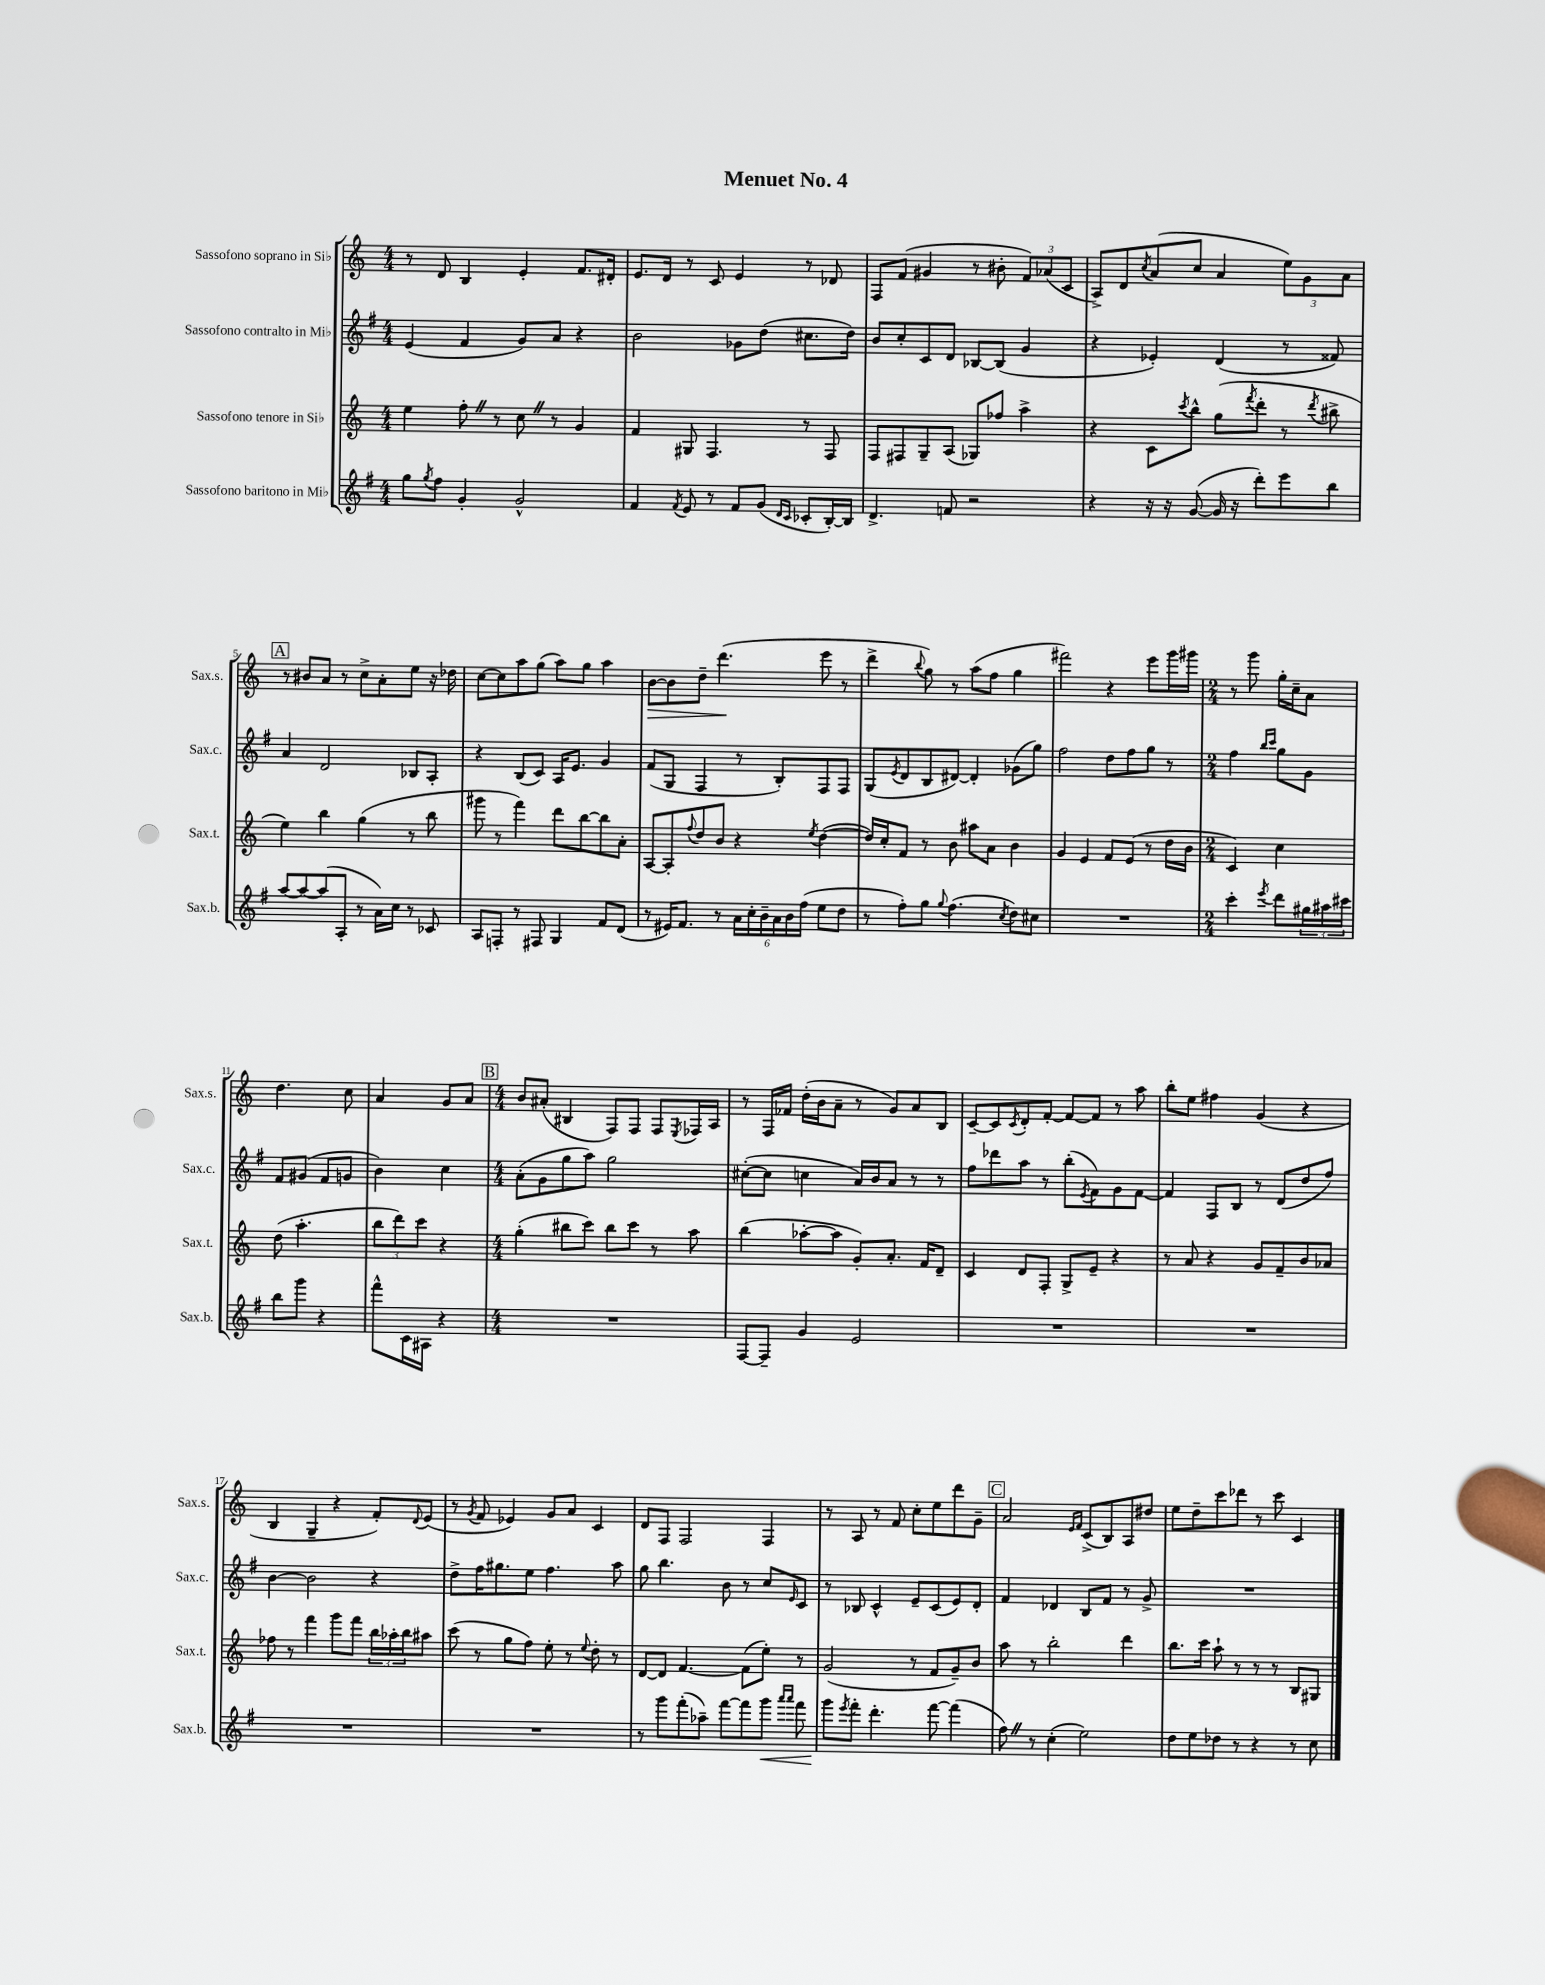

**kern	**kern	**kern	**kern
*staff4	*staff3	*staff2	*staff1
*clefG2	*clefG2	*clefG2	*clefG2
*k[f#]	*k[]	*k[f#]	*k[]
*M4/4	*M4/4	*M4/4	*M4/4
8gg	4ee	(4e	8r
8qgg	.	.	.
8ff#	.	.	8d
4g'	8ff'	4f#	4B
.	8r	.	.
2g^^	8cc	8g)	4e'
.	8r	8a	.
.	4g	4r	8.f
.	.	.	16d#'
=	=	=	=
4f#	4f	2b	8.e
.	.	.	16d
8qf#	.	.	.
8e	8G#	.	8r
8r	4.F	.	8c
8f#	.	8g-	4e
(8g	.	(8dd	.
16qqd	.	.	.
16qqc	.	.	.
8c-'	8r	8.cc#	8r
[16B')	8F	.	8d-
16B]	.	16dd)	.
=	=	=	=
4.d^	8F	8b	8F
.	8F#	8cc'	(8f
.	8G~	8c	4g#
8f	(8A	8d	.
2r	8G-)	[8B-	8r
.	8ff-	(8B-]	8b#'
.	4aa^	4g	12f)
.	.	.	(12a-
.	.	.	12c
=	=	=	=
4r	4r	4r	8A^)
.	.	.	8d
.	.	.	8qcc
16r	8c	4e-')	(8a
16r	.	.	.
.	8qccc	.	.
([8g	8bb^^	.	8cc
16g]	(8gg	(4d	4a
16r	.	.	.
.	8qfff	.	.
8ddd')	8ddd'	.	.
8eee	8r	8r	12ee)
.	.	.	12g
.	8qddd	.	.
8bb	8bb#^	8f##)	.
.	.	.	12a
=	=	=	=
[8aa	4ee)	4a	8r
8aa_	.	.	8b#
(8aa]	4bb	2d	8a
8A'	.	.	8r
8r	(4gg	.	8cc^
16a)	.	.	8a'
16cc	.	.	.
8r	8r	8B-	8ee
8c-	8bb	8A'	16r
.	.	.	16dd-
=	=	=	=
8A	8ggg#	4r	[8cc
8F'	8r	.	8cc]
8r	4fff)	(8B	8aa
8F#	.	8c)	(8gg
4G	8ddd	16A	8aa)
.	.	8.e	.
.	[8bb	.	8gg
8f#	8bb]	4g	4aa
(8d	8a'	.	.
=	=	=	=
8r	[8A	(8f#	[8b
16e#)	8A']	8G	8b]
8.f#	.	.	.
.	8qqff	.	.
.	8dd	4F#	8dd~
8r	8b	.	(4.ddd
24a	4r	8r	.
24cc'	.	.	.
24b~	.	.	.
24a	.	8B')	.
24b	.	.	.
(24ff#	.	.	.
.	8qee	.	.
8ee	([4dd	8F#	8eee
8dd	.	8F#	8r
=	=	=	=
8r	16dd])	(8G	4ddd^
.	16cc'	.	.
.	.	8qe	.
8ff#')	8f	8d	.
.	.	.	8qqbb
8gg	8r	8B	8gg)
8qqgg	.	.	.
(4.ff#	8b	[8d#)	8r
.	8aa#	4d#']	(8aa
.	8a	.	8ff
8qcc	.	.	.
8dd)	4b	(8g-	4gg
8cc#	.	8gg)	.
=	=	=	=
1r	4g	2ff#	2fff#)
.	4e	.	.
.	8f	8dd	4r
.	(8e	8ff#	.
.	8r	8gg	8eee
.	16dd	8r	16ggg
.	16b	.	16ggg#
=	=	=	=
*M2/4	*M2/4	*M2/4	*M2/4
4ccc'	4c)	4ff#	8r
.	.	.	8ggg
.	.	16qqbb	.
8qeee	.	16qqccc	.
8ddd	4cc	8gg	16gg'
.	.	.	16cc~
24gg#	.	8g	8a
24aa#	.	.	.
24ccc#	.	.	.
=	=	=	=
8bb	(8dd	8f#	4.dd
8ggg	4.aa'	(8g#	.
4r	.	8f#	.
.	.	8g	8cc
=	=	=	=
8fff#^^	12bb	4b)	4a
.	12ddd)	.	.
16c	.	.	.
.	12ccc	.	.
16A#	.	.	.
4r	4r	4cc	8g
.	.	.	8a
=	=	=	=
*M4/4	*M4/4	*M4/4	*M4/4
1r	(4gg'	(8a'	8b
.	.	8g	(8a#'
.	8bb#	8gg	4B#
.	8ccc)	8aa)	.
.	8bb#	2gg	8F)
.	8ccc	.	8F
.	8r	.	8F
.	.	.	8qE
.	8aa	.	16F-
.	.	.	16A
=	=	=	=
[8F#	(4bb	([8cc#'	8r
8F#~]	.	8cc#]	16F
.	.	.	16f-
4g	[8aa-'	4cc	(16dd'
.	.	.	16b
.	8aa-]	.	8a~
2e	8g')	16a)	8r
.	.	16b	.
.	8.a'	8a	8g)
.	.	8r	8a
.	16f	.	.
.	8d~	8r	8B
=	=	=	=
1r	4c	8ff#	[8c~
.	.	8ddd-	8c]
.	.	.	8qc
.	8d	8aa	8d'
.	8F'	8r	[8f'
.	8G^	(8bb'	8f_
.	.	8qe	.
.	8e~	8f#)	8f]
.	4r	8g	8r
.	.	[8f#	8aa
=	=	=	=
1r	8r	4f#]	8bb'
.	8a	.	8ee
.	4r	8F#	4ff#
.	.	8B	.
.	8g	8r	(4g
.	8f~	(8d	.
.	8b	8dd	4r
.	8a-	8ff#)	.
=	=	=	=
1r	8ff-	[4b	4B
.	8r	.	.
.	4fff	2b]	4G~
.	8ggg	.	4r
.	8fff	.	.
.	24bb	4r	8f')
.	24aa-'	.	.
.	24bb	.	.
.	.	.	8qqd
.	8aa#	.	(8e
=	=	=	=
1r	(8ccc	8dd^	8r
.	.	.	8qg
.	8r	16ff#	8f
.	.	8.gg#	.
.	8gg	.	4e-)
.	8ff)	8ee	.
.	8ee'	4.ff#	8g
.	8r	.	8a
.	8qqee	.	.
.	8dd'	.	4c
.	8r	8aa	.
=	=	=	=
8r	[8d	8gg	8d
8ggg	8d]	4.bb	8F
(8fff#'	[4.f	.	2F
8aa-~)	.	.	.
[8fff#	.	8b	.
8fff#]	(8f]	8r	.
8ggg	8ee')	8cc	4F
16qqaaa	.	.	.
16qqaaa	.	16qqe	.
8fff#	8r	8c	.
=	=	=	=
8ggg	(2g	8r	8r
8qeee	.	.	.
8fff#'	.	8B-	8A
4.ddd'	.	4c^^	8r
.	.	.	8f
.	8r	8e~	8cc'
[8fff#	8f	(8c	8ee
(4fff#]	8g~)	8e)	8ddd
.	8b	8d'	8g~
=	=	=	=
8ff#)	8aa	4f#	2a
8r	8r	.	.
(4cc'	2bb'	4d-	.
.	.	.	16qqe
.	.	.	16qqf
2ee)	.	8B	(8c^
.	.	8f#	8B)
.	4ddd	8r	8A
.	.	8g^	8dd#
=	=	=	=
8dd	8.bb	1r	8ee
8ee	.	.	8dd~
.	16ccc	.	.
8dd-	8aa`	.	8ccc
8r	8r	.	8ddd-
4r	8r	.	8r
.	8r	.	8ccc
8r	8B	.	4c
8cc	8G#	.	.
==	==	==	==
*-	*-	*-	*-
